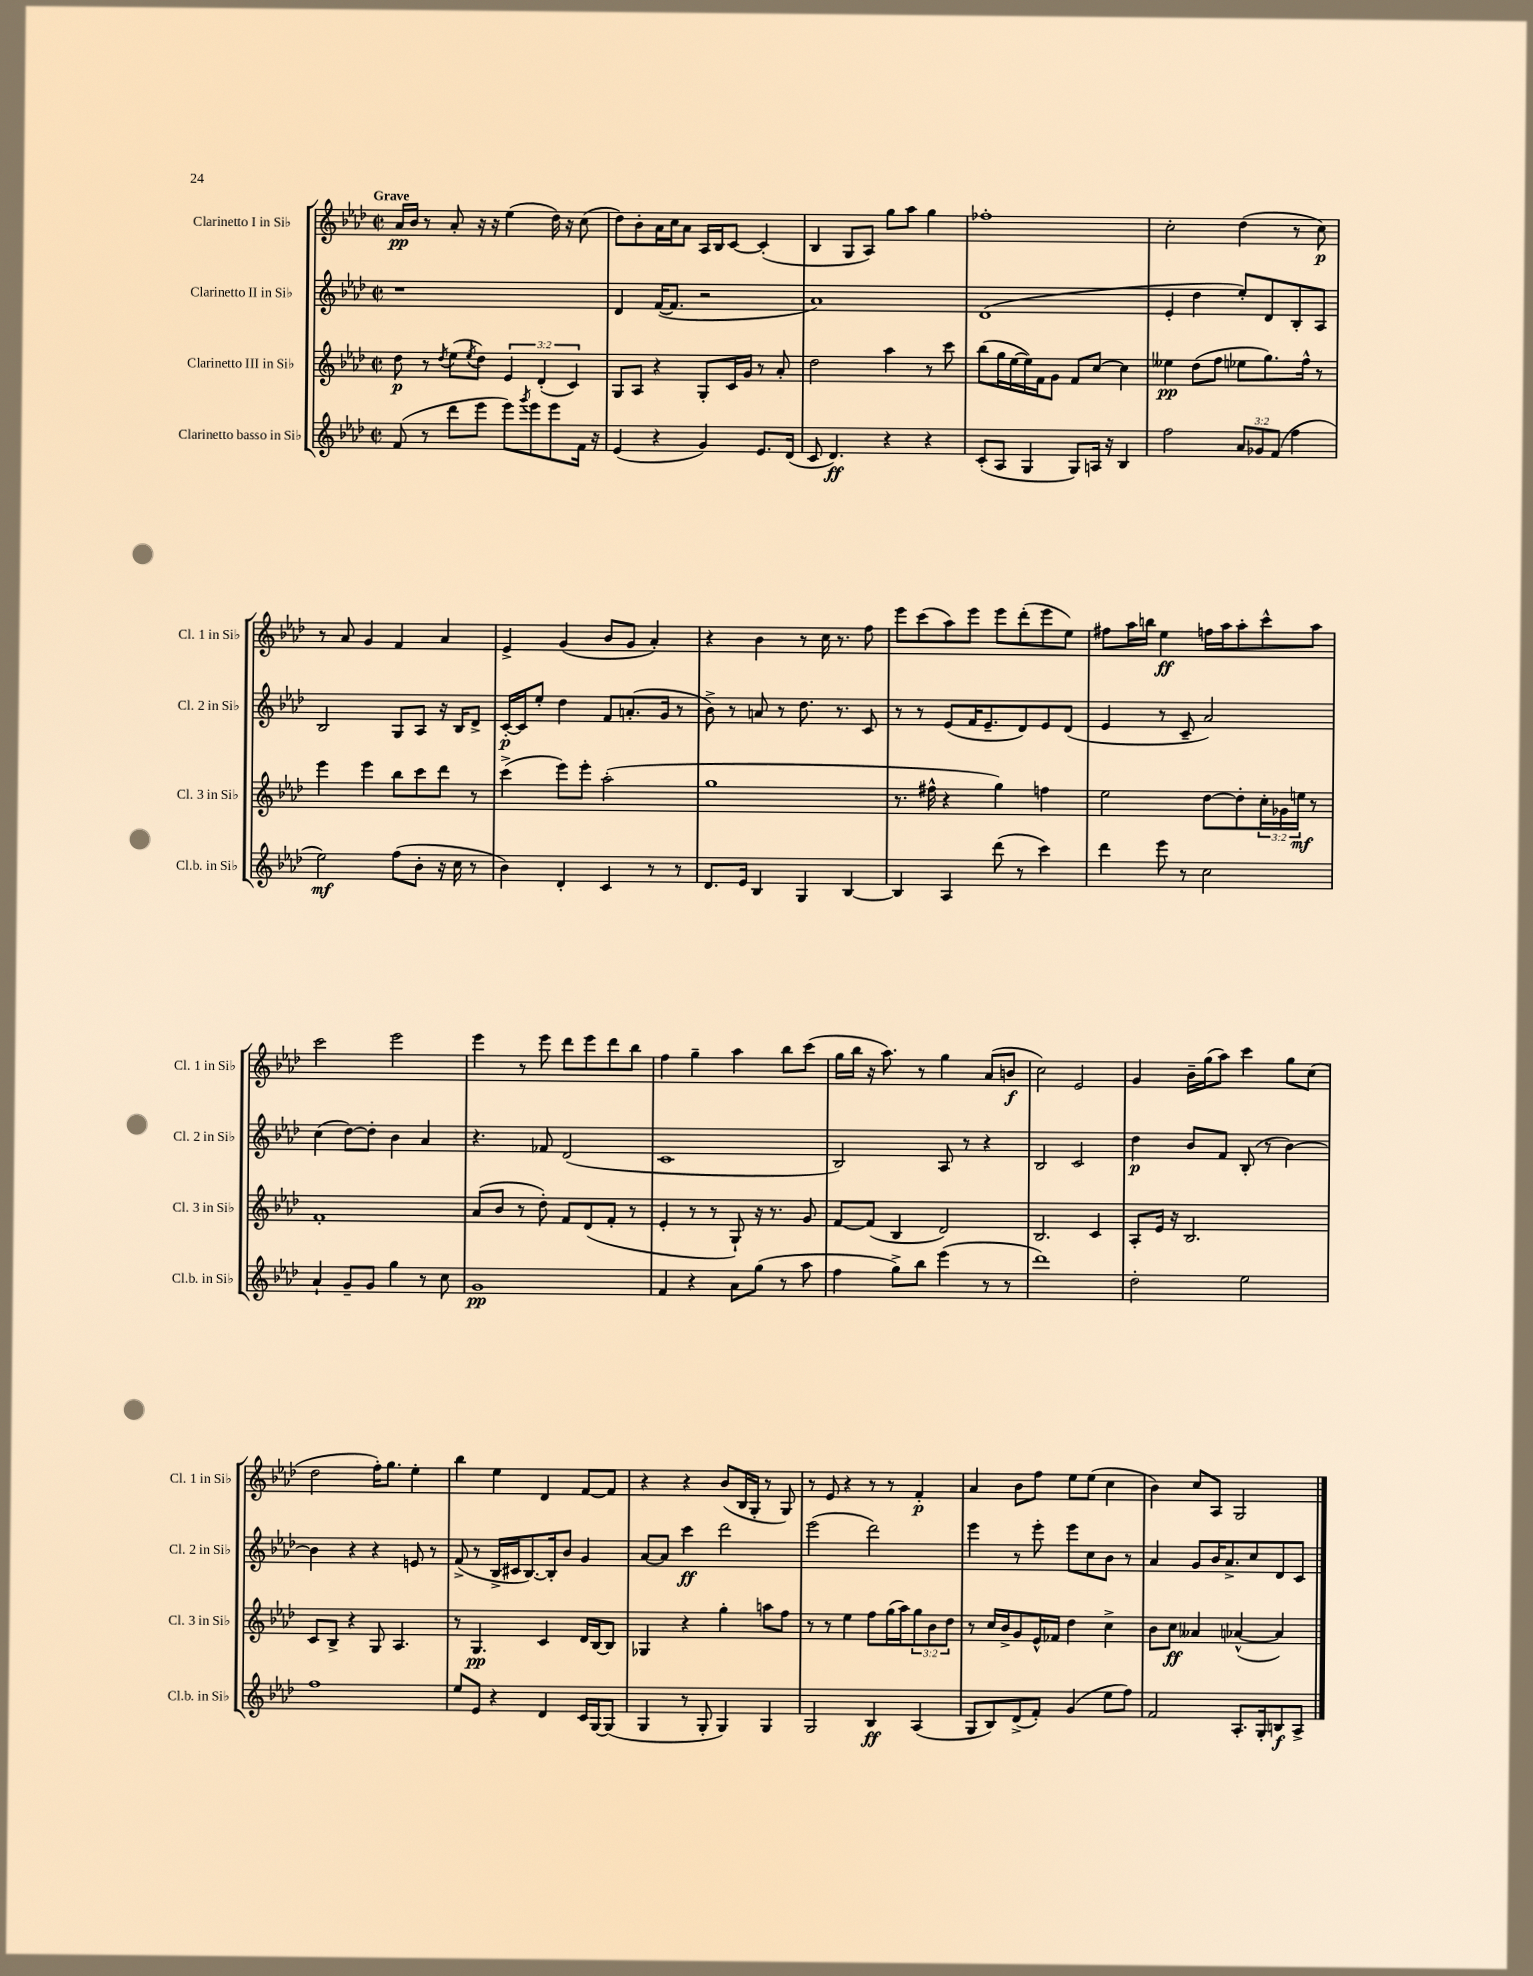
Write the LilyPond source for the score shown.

<<
\new StaffGroup <<
\new Staff = "s0" \with { instrumentName = "Clarinetto I in Sib" shortInstrumentName = "Cl. 1 in Sib" } {
    \clef treble \key aes \major \defaultTimeSignature \time 2/2 \tempo "Grave"
    aes'16\pp bes'16 r8 aes'8-. r16 r16 ees''4( des''16) r16 c''8( |
    des''8) bes'8-. aes'16 c''16 aes'8 aes16 bes16 c'8~ c'4-.( |
    bes4 g8 aes8) g''8 aes''8 g''4 |
    fes''1-. |
    c''2-. des''4( r8 c''8\p) |
    r8 aes'8 g'4 f'4 aes'4 |
    ees'4-> g'4( bes'8 g'8 aes'4-.) |
    r4 bes'4 r8 c''16 r8. f''8 |
    ees'''8 c'''8( aes''8) ees'''8 ees'''8 des'''8-.( ees'''8 ees''8) |
    fis''8 aes''16 b''16 ees''4\ff f''16 aes''16 aes''8-. c'''8-^ aes''8 |
    c'''2 ees'''2 |
    ees'''4 r8 ees'''8 des'''8 ees'''8 des'''8 bes''8 |
    f''4 g''4-- aes''4 bes''8 c'''8( |
    g''16 bes''16 r16 aes''8.) r8 g''4 aes'8( b'8\f |
    c''2) ees'2 |
    g'4 bes'16-- g''16( aes''8) c'''4 g''8 c''8( |
    des''2 f''16-.) g''8. ees''4-. |
    bes''4 ees''4 des'4 f'8~ f'8 |
    r4 r4 bes'8( bes16 g16-. r8 g8) |
    r8 ees'8 r4 r8 r8 f'4-.\p |
    aes'4 bes'8 f''8 ees''8 ees''8( c''4 |
    bes'4) c''8 aes8 g2 \bar "|." |
}
\new Staff = "s1" \with { instrumentName = "Clarinetto II in Sib" shortInstrumentName = "Cl. 2 in Sib" } {
    \clef treble \key aes \major \defaultTimeSignature \time 2/2
    r1 |
    des'4 f'16~( f'8. r2 |
    aes'1) |
    des'1( |
    ees'4-. des''4 ees''8-.) des'8 bes8-. aes8 |
    bes2 g8 aes8 r16 bes16 des'8-> |
    c'16~-.\p c'16 ees''8-. des''4 f'8 a'8.-.( g'16 r8 |
    bes'8->) r8 a'8 r8 des''8. r8. c'8 |
    r8 r8 ees'8( f'16 ees'8.-- des'8) ees'8 des'8( |
    ees'4 r8 c'8-- aes'2) |
    c''4( des''8~) des''8-. bes'4 aes'4 |
    r4. fes'8 des'2( |
    c'1 |
    bes2) aes8 r8 r4 |
    bes2 c'2 |
    des''4\p bes'8 f'8 bes8-.( r8 bes'4~) |
    bes'4 r4 r4 e'8 r8 |
    f'8->( r8 bes16-> cis'16 bes8.~) bes16-. bes'8 g'4 |
    aes'8~ aes'8 c'''4\ff des'''2 |
    ees'''2( des'''2) |
    ees'''4 r8 ees'''8-. ees'''8 c''8 bes'8 r8 |
    aes'4 g'8 bes'16 aes'8.-> c''8 des'8 c'8 \bar "|." |
}
\new Staff = "s2" \with { instrumentName = "Clarinetto III in Sib" shortInstrumentName = "Cl. 3 in Sib" } {
    \clef treble \key aes \major \defaultTimeSignature \time 2/2 \override Staff.TupletNumber.text = #tuplet-number::calc-fraction-text
    des''8\p r8 \acciaccatura { des''8 } ees''8( \acciaccatura { ees''8 } des''8) \tuplet 3/2 { ees'4 des'4-.( c'4) } |
    g8 aes8 r4 g8-. c'16 g'16 r8 aes'8-. |
    des''2 aes''4 r8 c'''8 |
    bes''8( g''16 ees''16~ ees''16) f'16 g'8 f'8 c''8~ c''4 |
    eeses''4\pp des''8( f''8 ees''8 g''8.) f''16-^ r8 |
    ees'''4 ees'''4 bes''8 c'''8 des'''8 r8 |
    c'''4->( ees'''8) ees'''8-. aes''2-.( |
    g''1 |
    r8. fis''16-^ r4 g''4) f''4 |
    ees''2 des''8~ des''8-. \tuplet 3/2 { c''16-. ges'16 e''16\mf } r8 |
    f'1-. |
    aes'8( bes'8 r8 des''8-.) f'8 des'8( f'8-. r8 |
    ees'4-. r8 r8 g8-!) r16 r8. g'8 |
    f'8~ f'8( bes4 des'2) |
    bes2. c'4 |
    aes8-. ees'16 r16 bes2. |
    c'8 bes8-> r4 g8 aes4. |
    r8 g4.\pp c'4 des'16 bes16~ bes8 |
    ges4 r4 g''4-. a''8 f''8 |
    r8 r8 ees''4 f''8 g''16( aes''16) \tuplet 3/2 { g''8 bes'8 des''8 } |
    r8 c''16 bes'16-> g'8 ees'16-^ fes'16 des''4 c''4-> |
    bes'8 c''8\ff aeses'4 aes'4~-^( aes'4) \bar "|." |
}
\new Staff = "s3" \with { instrumentName = "Clarinetto basso in Sib" shortInstrumentName = "Cl.b. in Sib" } {
    \clef treble \key aes \major \defaultTimeSignature \time 2/2 \override Staff.TupletNumber.text = #tuplet-number::calc-fraction-text
    f'8( r8 des'''8 ees'''8 ees'''8) \acciaccatura { g'''8 } ees'''8 ees'''8 f'16 r16 |
    ees'4( r4 g'4) ees'8. des'16( |
    c'8 des'4.\ff) r4 r4 |
    c'8-.( aes8 g4 g8) a16 r16 bes4 |
    f''2 \tuplet 3/2 { aes'8 ges'8 f'8( } f''4 |
    ees''2\mf) f''8( bes'8-. r16 c''16 r8 |
    bes'4) des'4-. c'4 r8 r8 |
    des'8. ees'16 bes4 g4 bes4~ |
    bes4 aes4 des'''8( r8 c'''4) |
    des'''4 ees'''8 r8 c''2 |
    aes'4-! g'8-- g'8 g''4 r8 c''8 |
    g'1\pp |
    f'4 r4 aes'8 g''8( r8 aes''8 |
    f''4 g''8->) bes''8 ees'''4( r8 r8 |
    des'''1) |
    des''2-. ees''2 |
    f''1 |
    ees''8 ees'8 r4 des'4 c'16 g16~ g8( |
    g4 r8 g8-. g4) g4 |
    g2 bes4\ff aes4( |
    g8 bes8) des'8->( f'8-.) g'4( ees''8 f''8) |
    f'2 aes8.-. g16-. b8\f aes8-> \bar "|." |
}
>>
>>
\layout { \context { \Score \remove "Bar_number_engraver" } }
